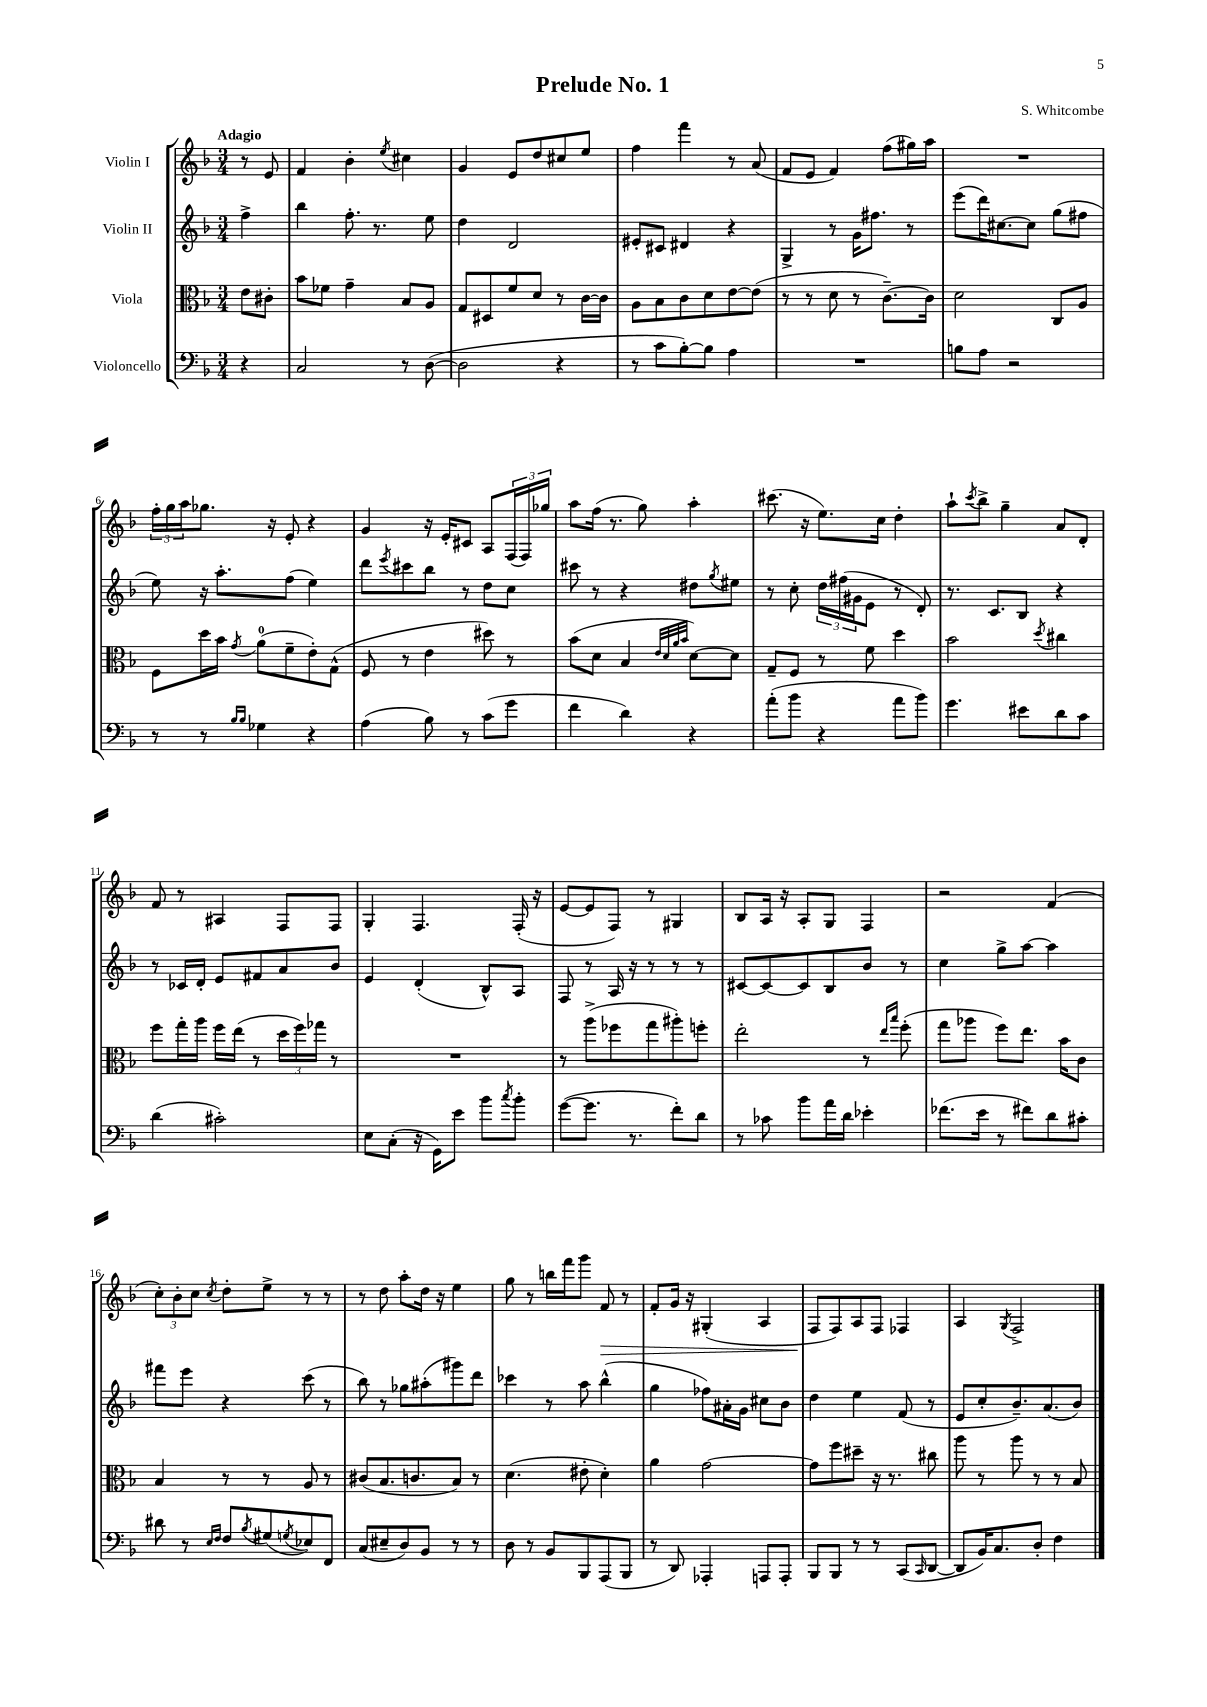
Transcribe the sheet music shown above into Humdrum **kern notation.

**kern	**kern	**kern	**kern	**dynam
*part4	*part3	*part2	*part1	*part1
*staff4	*staff3	*staff2	*staff1	*staff1
*I"Violoncello	*I"Viola	*I"Violin II	*I"Violin I	*
*clefF4	*clefC3	*clefG2	*clefG2	*
*k[b-]	*k[b-]	*k[b-]	*k[b-]	*
*M3/4	*M3/4	*M3/4	*M3/4	*
=	=	=	=	=
!	!	!	!LO:TX:a:B:t=Adagio	!
4r	8e\L	4ff^\	8r	.
.	8c#X'\J	.	8e/	.
=1	=1	=1	=1	=1
2C/	8b-\L	4bb-\	4f/	.
.	8f-X\J	.	.	.
.	4g~\	8.ff'\	4b-'\	.
.	.	8.r	.	.
.	.	.	8qee/	.
8r	8B-/L	.	4cc#X\	.
([8D\	8A/J	8ee\	.	.
=2	=2	=2	=2	=2
2D\]	8G/L	4dd\	4g/	.
.	8D#X/	.	.	.
.	8f/	2d/	8e/L	.
.	8d/J	.	8dd/	.
4r	8r	.	8cc#X/	.
.	[16c\LL	.	8ee/J	.
.	16c\JJ]	.	.	.
=3	=3	=3	=3	=3
8r	8A\L	8e#X'/L	4ff\	.
8c\L	8B-\	8c#X/J	.	.
[8B-'\)	8c\	4d#X/	4fff\	.
8B-\J]	8d\	.	.	.
4A\	[8e\	4r	8r	.
.	(8e\J]	.	(8a/	.
=4	=4	=4	=4	=4
2.r	8r	4G^/	8f/L	.
.	8r	.	8e/J	.
.	8d\	8r	4f/)	.
.	8r	16g\KL	.	.
.	.	8.ff#X\J	.	.
.	[8.c~\L)	.	(8ff\L	.
.	.	8r	16gg#X\L)	.
.	16c\Jk]	.	16aa\JJ	.
=5	=5	=5	=5	=5
8Bn\L	2d\	(8eee\L	2.r	.
8A\J	.	16ddd\K)	.	.
.	.	[8.cc#X\	.	.
2r	.	.	.	.
.	.	8cc#\J]	.	.
.	8C/L	(8gg\L	.	.
.	8A/J	8ff#X\J	.	.
!!LO:LB:g=z
=6	=6	=6	=6	=6
8r	8F\L	8ee\)	24ff'\LL	.
.	.	.	24gg\	.
.	.	.	24aa\J	.
8r	16dd\L	16r	8.gg-X\J	.
.	16b-\JJ	8.aa'\L	.	.
16qqB-/LL	.	.	.	.
16qqB-/JJ	8qg/	.	.	.
4G-X\	(8a\L	.	.	.
.	.	.	16r	.
.	8f~\	(8ff\J	8e'/	.
4r	8e'\)	4ee\)	4r	.
.	(8G^^\J	.	.	.
=7	=7	=7	=7	=7
(4A\	8F/	8ddd\L	4g/	.
.	.	8qeee/	.	.
.	8r	8ccc#X\	.	.
8B-\)	4e\	8bb-\J	16r	.
.	.	.	16e'/KL	.
8r	.	8r	8c#X/J	.
(8c\L	8dd#X\)	8dd\L	8A/L	.
8g\J	8r	8cc\J	(24F/L	.
.	.	.	24F/)	.
.	.	.	24gg-X/JJ	.
=8	=8	=8	=8	=8
4f\	(8b-\L	8ccc#X\	8aa\L	.
.	8d\J	8r	(16ff\Jk	.
.	.	.	8.r	.
4d\)	4B-/	4r	.	.
.	.	.	8gg\)	.
.	32qqe/LLL	.	.	.
.	32qqd/	.	.	.
.	32qqa/	.	.	.
.	32qqb-/JJJ	.	.	.
4r	[8d\L)	8dd#X\L	4aa'\	.
.	.	8qgg/	.	.
.	8d\J]	8ee#X\J	.	.
=9	=9	=9	=9	=9
(8a'\L	8G~/L	8r	(8.ccc#X\	.
8b-\J	8F/J	8cc'\	.	.
.	.	.	16r	.
4r	8r	24dd\LL	8.ee\L)	.
.	.	(24ff#X\	.	.
.	.	24g#X\J	.	.
.	8f\	8e\J	.	.
.	.	.	16cc\Jk	.
8a\L	4dd\	8r	4dd'\	.
8b-\J)	.	8d'/)	.	.
=10	=10	=10	=10	=10
4.g\	2b-\	8.r	8aa`\L	.
.	.	.	8qccc/	.
.	.	.	8bb-^\J	.
.	.	8.c/L	.	.
.	.	.	4gg~\	.
8e#X\L	.	8B-/J	.	.
.	8qdd/	.	.	.
8d\	4cc#X\	4r	8a/L	.
8c\J	.	.	8d'/J	.
!!LO:LB:g=z
=11	=11	=11	=11	=11
(4d\	8ff\L	8r	8f/	.
.	16gg'\L	16c-X/LL	8r	.
.	16aa\JJ	16d'/JJ	.	.
2c#X'\)	16ff\LL	8e/L	4A#X/	.
.	(16ee\JJ	.	.	.
.	8r	8f#X/	.	.
.	24dd\LL	8a/	8F/L	.
.	24ff\)	.	.	.
.	24gg-X\JJ	.	.	.
.	8r	8b-/J	8F/J	.
=12	=12	=12	=12	=12
8E\L	2.r	4e/	4G'/	.
(8C'\J	.	.	.	.
16r	.	(4d'/	4.F/	.
16GG\KL)	.	.	.	.
8e\J	.	.	.	.
8b-\L	.	8B-^^/L)	.	.
8qcc/	.	.	.	.
8b-'\J	.	8A/J	(16F'/	.
.	.	.	16r	.
=13	=13	=13	=13	=13
([8g\L	8r	8F/	[8e/L	.
8.g\J]	(8aa^\L	8r	8e/]	.
.	8ff-X\	16A/	8F/J)	.
8.r	.	16r	.	.
.	8gg\	8r	8r	.
8f'\L)	8aa#X'\)	8r	4G#X/	.
8d\J	8ffn'\J	8r	.	.
=14	=14	=14	=14	=14
8r	2ee'\	[8c#X/L	8B-/L	.
8c-X\	.	8c#/_	16A/Jk	.
.	.	.	16r	.
8b-\L	.	8c#/]	8A'/L	.
16a\L	.	8B-/	8G/J	.
16d\JJ	.	.	.	.
4e-X'\	8r	8b-/J	4F/	.
.	16qqee/LL	.	.	.
.	16qqbb-/JJ	.	.	.
.	(8ff'\	8r	.	.
=15	=15	=15	=15	=15
(8.f-X\L	8gg\L	4cc\	2r	.
.	8aa-X\J	.	.	.
16e\Jk	.	.	.	.
8r	8ff\L)	8gg^\L	.	.
8f#X\L)	8.ee\J	[8aa\J	.	.
8d\	.	4aa\]	(4f/	.
.	16b-\KL	.	.	.
8c#X'\J	8c\J	.	.	.
!!LO:LB:g=z
=16	=16	=16	=16	=16
8d#X\	4B-/	8fff#X\L	12cc'\L)	.
.	.	.	12b-'\	.
8r	.	8eee\J	.	.
.	.	.	12cc\J	.
16qqE/LL	.	.	.	.
16qqF/JJ	.	.	8qcc/	.
8F/L	8r	4r	8dd'\L	.
8qB-/	.	.	.	.
(8G#X/	8r	.	8ee^\J	.
8qGn/	.	.	.	.
8E-X/)	8A/	(8ccc\	8r	.
8FF/J	8r	8r	8r	.
=17	=17	=17	=17	=17
(8C/L	(8c#X/L	8bb-\)	8r	.
8E#X~/	8.B-/	8r	8dd\	.
8D/)	.	8gg-X\L	8aa'\L	.
.	8.cn/	.	.	.
8BB-/J	.	(8aa#X'\	16dd\Jk	.
.	.	.	16r	.
8r	8B-/J)	8ggg#X\)	4ee\	.
8r	8r	8ddd\J	.	.
=18	=18	=18	=18	=18
8D\	(4.d\	4ccc-X\	8gg\	.
8r	.	.	8r	.
8BB-/L	.	8r	16bbn\LL	.
.	.	.	16fff\J	.
8BBB-/	8e#X'\	8aa\	8ggg\J	.
!	!	!	!	!LO:HP:b
(8AAA/	4d'\)	(4bb-^^\	8f/	>
8BBB-/J	.	.	8r	.
=19	=19	=19	=19	=19
8r	4a\	4gg\	8f'/L	.
8DD/)	.	.	16g/Jk	.
.	.	.	16r	.
4AAA-X'/	[2g\	8ff-X\L)	(4G#X'/	.
.	.	16a#X'\L	.	.
.	.	16g\JJ	.	.
8AAAn/L	.	8cc#X\L	4A/	.
8AAA'/J	.	8b-\J	.	.
=20	=20	=20	=20	=20
8BBB-/L	8g\L]	4dd\	8F/L	.
8BBB-/J	8ff\	.	8F/)	]
8r	8dd#X~\J	4ee\	8A/	.
8r	16r	.	8F/J	.
.	8.r	.	.	.
(8CC/L	.	(8f/	4F-X/	.
16qqCC/	.	.	.	.
[8DD/J	8cc#X\	8r	.	.
=21	=21	=21	=21	=21
8DD/L]	8aa\	8e/L	4A/	.
16BB-/K)	8r	8cc'/	.	.
8.C/	.	.	.	.
.	.	.	8qG/	.
.	8aa\	8.b-~/)	2F^/	.
8D'/J	8r	.	.	.
.	.	(8.a/	.	.
4F\	8r	.	.	.
.	8B-/	8b-/J)	.	.
==	==	==	==	==
*-	*-	*-	*-	*-
